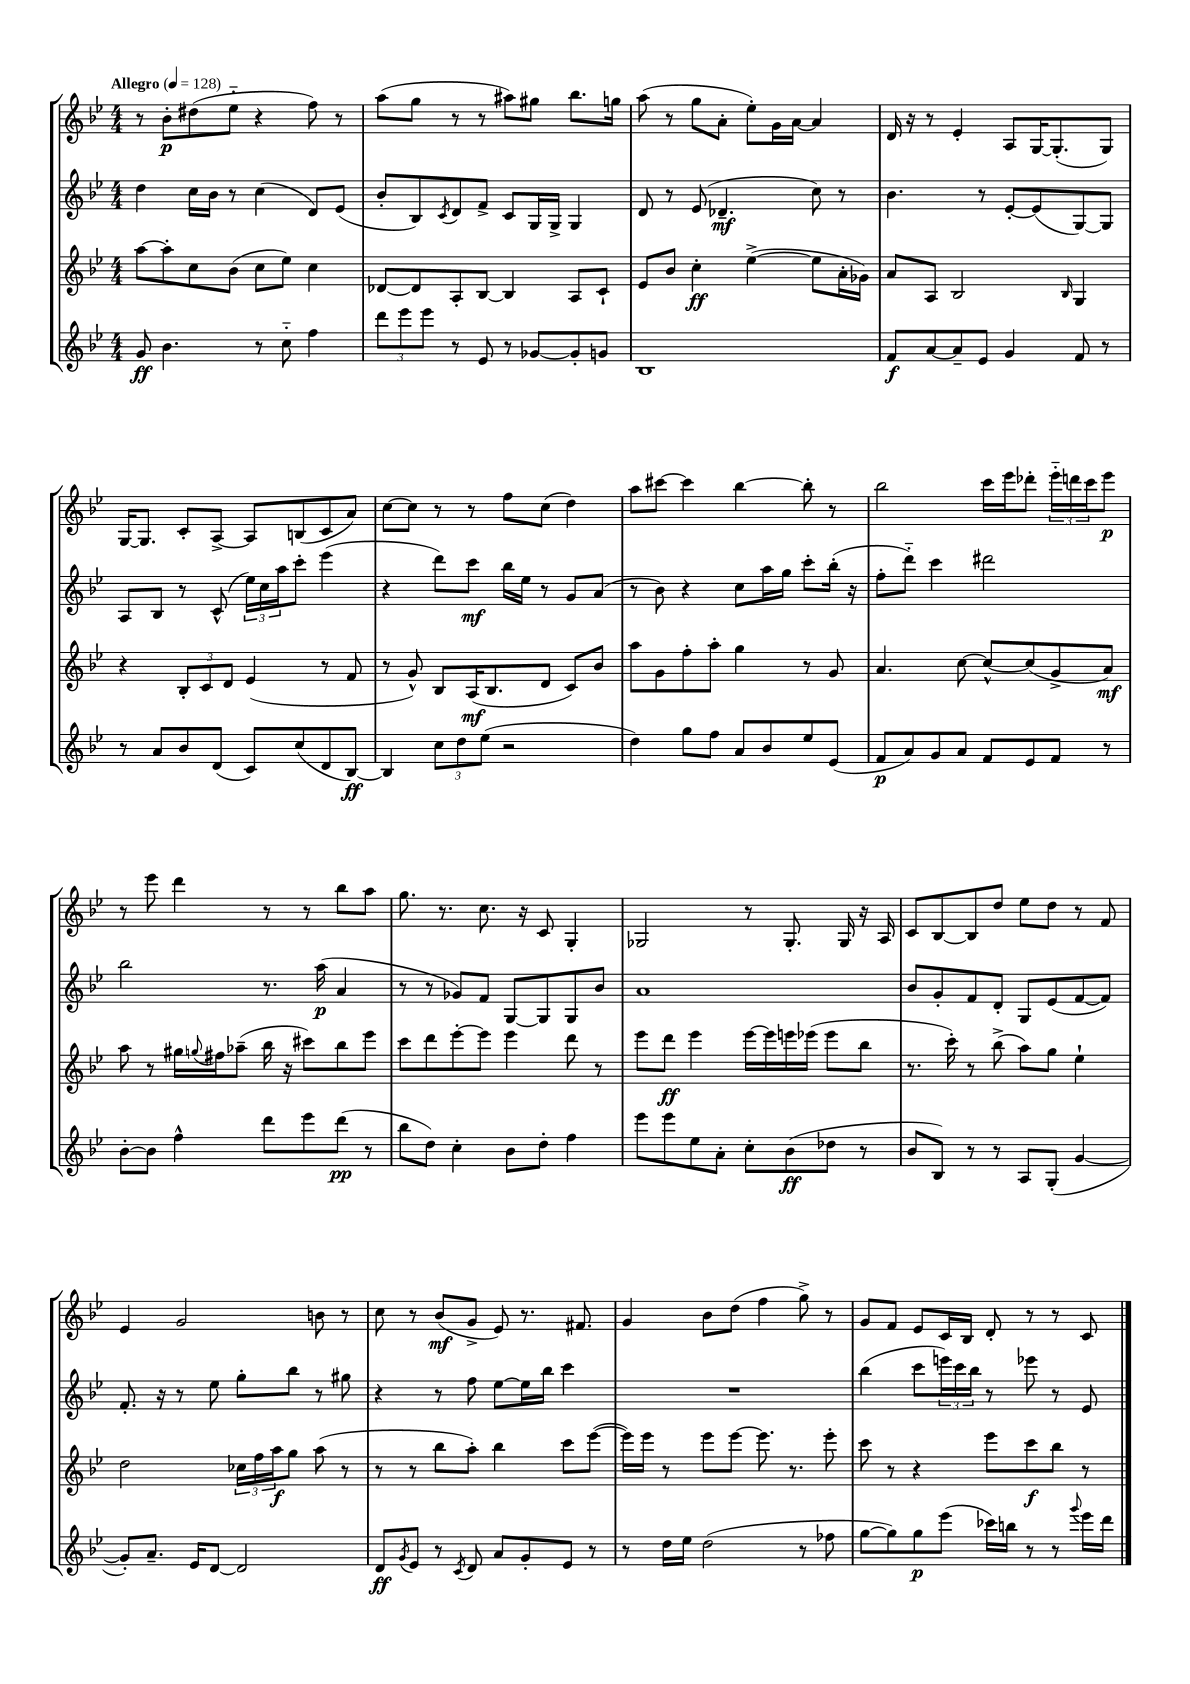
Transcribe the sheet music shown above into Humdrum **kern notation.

**kern	**kern	**kern	**kern
*staff4	*staff3	*staff2	*staff1
*clefG2	*clefG2	*clefG2	*clefG2
*k[b-e-]	*k[b-e-]	*k[b-e-]	*k[b-e-]
*M4/4	*M4/4	*M4/4	*M4/4
*MM128	*MM128	*MM128	*MM128
8g	[8aa	4dd	8r
4.b-	8aa']	.	8b-'
.	8cc	16cc	(8dd#
.	.	16b-	.
.	(8b-	8r	8ee-'~
8r	8cc	(4cc	4r
8cc'~	8ee-)	.	.
4ff	4cc	8d)	8ff)
.	.	(8e-	8r
=	=	=	=
12ddd	[8d-	8b-'	(8aa
12eee-	.	.	.
.	8d-]	8B-)	8gg
12eee-	.	.	.
.	.	8qc	.
8r	8A'	8d	8r
8e-	[8B-	8f^	8r
8r	4B-]	8c	8aa#)
[8g-	.	16G	8gg#
.	.	16G^	.
8g-']	8A	4G	8.bb-
8g	8c`	.	.
.	.	.	16gg
=	=	=	=
1B-	8e-	8d	(8aa
.	8b-	8r	8r
.	4cc'	(8e-	8gg
.	.	4.d-~	8a'
.	([4ee-^	.	8ee-')
.	.	.	16g
.	.	.	[16a
.	8ee-]	8cc)	4a]
.	16a'	8r	.
.	16g-)	.	.
=	=	=	=
8f	8a	4.b-	16d
.	.	.	16r
[8a	8A	.	8r
8a~]	2B-	.	4e-'
8e-	.	8r	.
4g	.	[8e-'	8A
.	.	(8e-]	[16G
.	.	.	(8.G']
.	16qqB-	.	.
8f	4G	[8G)	.
8r	.	8G]	8G)
=	=	=	=
8r	4r	8A	[16G
.	.	.	8.G]
8a	.	8B-	.
8b-	12B-'	8r	8c'
.	12c	.	.
(8d	.	(8c^^	[8A^
.	12d	.	.
8c)	(4e-	24ee-)	8A]
.	.	24cc	.
.	.	24aa	.
(8cc	.	8ccc'	(8B
8d	8r	(4eee-	8c
[8B-)	8f	.	8a)
=	=	=	=
4B-]	8r	4r	[8cc
.	8g^^)	.	8cc]
12cc	8B-	8ddd)	8r
12dd	.	.	.
.	(16A	8ccc	8r
(12ee-	.	.	.
.	8.B-	.	.
2r	.	16bb-	8ff
.	.	16ee-	.
.	8d	8r	(8cc
.	8c)	8g	4dd)
.	8b-	(8a	.
=	=	=	=
4dd)	8aa	8r	8aa
.	8g	8b-)	[8ccc#
8gg	8ff'	4r	4ccc#]
8ff	8aa'	.	.
8a	4gg	8cc	[4bb-
8b-	.	16aa	.
.	.	16gg	.
8ee-	8r	8ccc'	8bb-']
(8e-	8g	(16bb-'	8r
.	.	16r	.
=	=	=	=
8f	4.a	8ff'	2bb-
8a)	.	8ddd'~)	.
8g	.	4ccc	.
8a	[8cc	.	.
8f	8cc^^_	2ddd#	16ccc
.	.	.	16eee-
8e-	(8cc]	.	8ddd-'
8f	8g^	.	24eee-'~
.	.	.	24ddd
.	.	.	24ccc
8r	8a)	.	8eee-
=	=	=	=
[8b-'	8aa	2bb-	8r
8b-]	8r	.	8eee-
4ff^^	16gg#	.	4ddd
.	8qqgg	.	.
.	16ff#	.	.
.	(8aa-~	.	.
8ddd	16bb-	8.r	8r
.	16r	.	.
8eee-	8ccc#)	.	8r
.	.	(16aa	.
(8ddd	8bb-	4a	8bb-
8r	8eee-	.	8aa
=	=	=	=
8bb-	8ccc	8r	8.gg
8dd)	8ddd	8r	.
.	.	.	8.r
4cc'	[8eee-'	8g-)	.
.	8eee-]	8f	8.cc
8b-	4eee-	[8G	.
.	.	.	16r
8dd'	.	8G]	8c
4ff	8ddd	8G	4G'
.	8r	8b-	.
=	=	=	=
8eee-	8eee-	1a	2G-
8eee-	8ddd	.	.
8ee-	4eee-	.	.
8a'	.	.	.
8cc'	[16eee-	.	8r
.	16eee-]	.	.
(8b-	16eee	.	8.G-'
.	(16eee-	.	.
8dd-	8eee-	.	.
.	.	.	16G-
8r	8bb-	.	16r
.	.	.	16A
=	=	=	=
8b-	8.r	8b-	8c
8B-)	.	8g'	[8B-
.	16ccc')	.	.
8r	8r	8f	8B-]
8r	(8bb-^	8d'	8dd
8A	8aa)	8G	8ee-
(8G'	8gg	(8e-	8dd
[4g	4ee-`	[8f	8r
.	.	8f])	8f
=	=	=	=
8g'])	2dd	8.f'	4e-
8.a~	.	.	.
.	.	16r	.
.	.	8r	2g
16e-	.	.	.
[8d	.	8ee-	.
2d]	24cc-	8gg'	.
.	24ff	.	.
.	24aa	.	.
.	8gg	8bb-	.
.	(8aa	8r	8b
.	8r	8gg#	8r
=	=	=	=
8d	8r	4r	8cc
8qg	.	.	.
8e-	8r	.	8r
8r	8bb-	8r	(8b-
8qc	.	.	.
8d	8aa')	8ff	8g^
8a	4bb-	[8ee-	8e-)
8g'	.	16ee-]	8.r
.	.	16bb-	.
8e-	8ccc	4ccc	.
.	.	.	8.f#
8r	([8eee-	.	.
=	=	=	=
8r	16eee-])	1r	4g
.	16eee-	.	.
16dd	8r	.	.
16ee-	.	.	.
(2dd	8eee-	.	8b-
.	[8eee-	.	(8dd
.	8.eee-]	.	4ff
.	8.r	.	.
8r	.	.	8gg^)
8ff-	8eee-'	.	8r
=	=	=	=
[8gg	8ccc	(4bb-	8g
8gg])	8r	.	8f
8gg	4r	8ccc	8e-
(8eee-	.	24eee)	16c
.	.	24ccc	.
.	.	.	16B-
.	.	24bb-	.
16ccc-)	8eee-	8r	8d'
16bb	.	.	.
8r	8ccc	8eee-	8r
8r	8bb-	8r	8r
8qqggg	.	.	.
16eee-	8r	8e-	8c
16ddd	.	.	.
==	==	==	==
*-	*-	*-	*-
